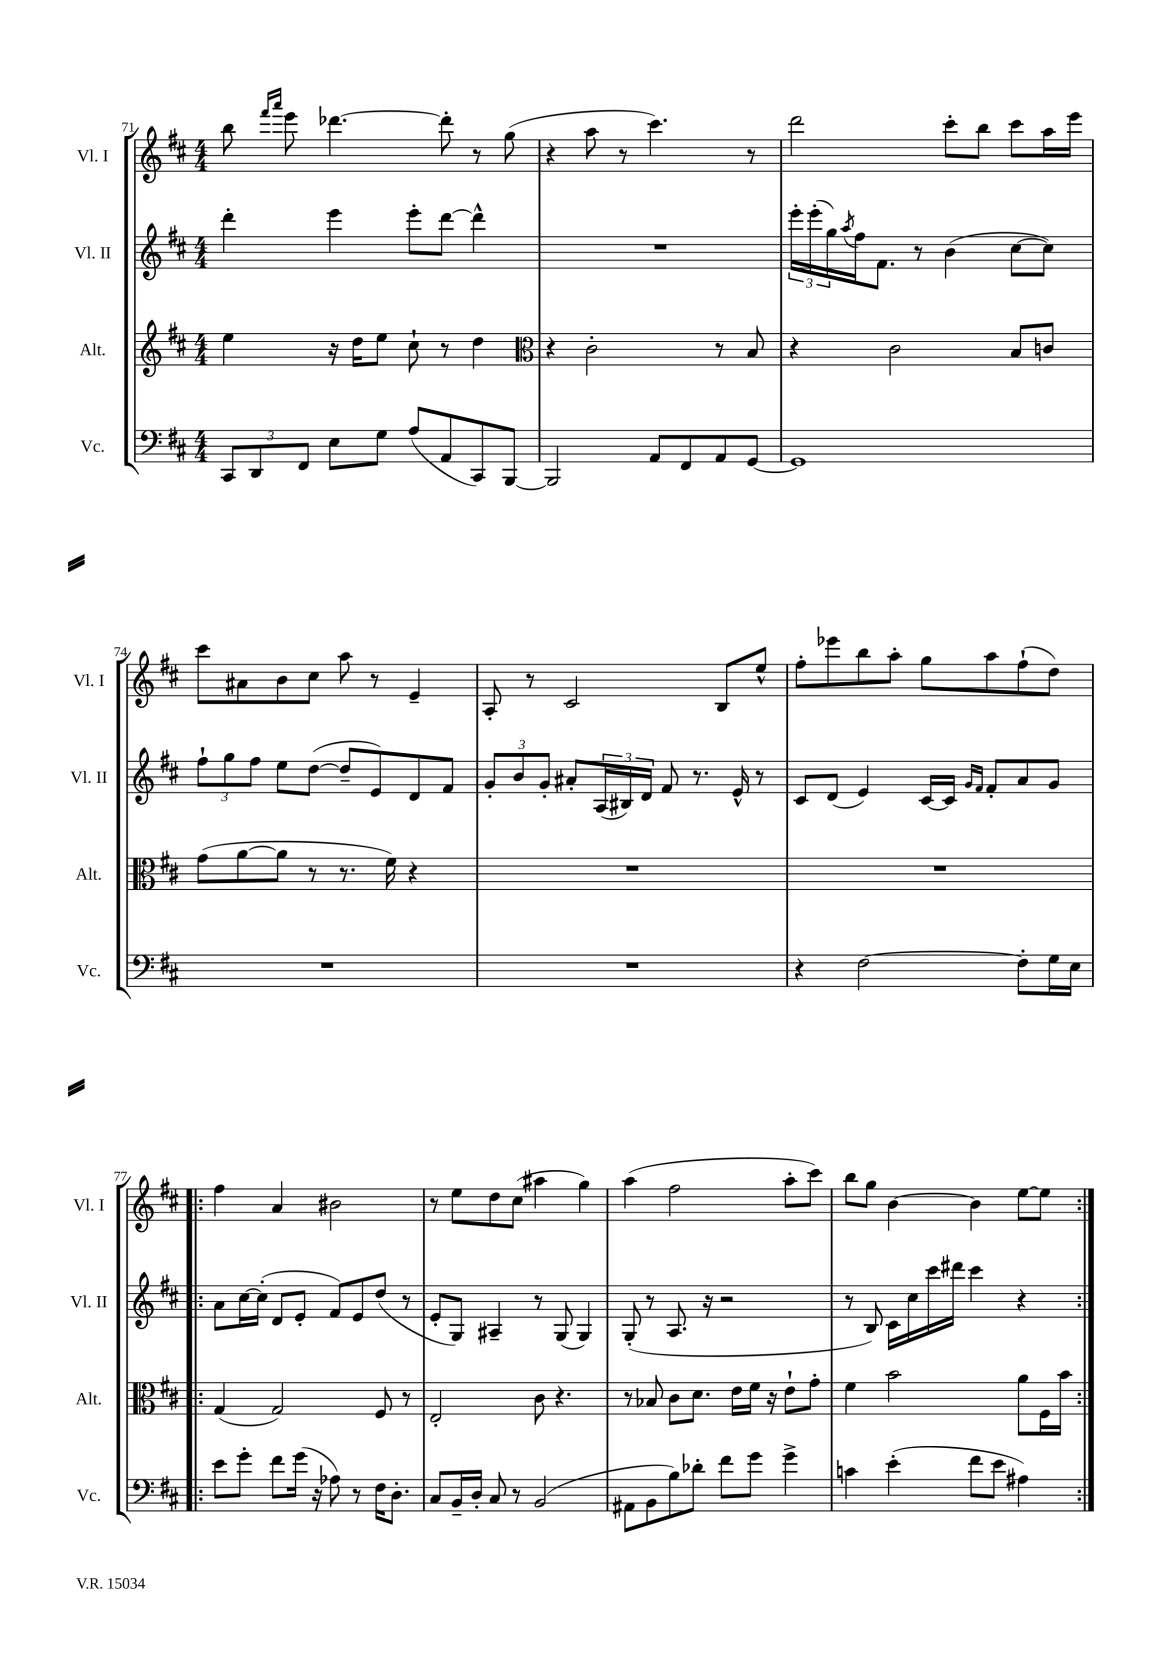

**kern	**kern	**kern	**kern
*part4	*part3	*part2	*part1
*staff4	*staff3	*staff2	*staff1
*I"Vc.	*I"Alt.	*I"Vl. II	*I"Vl. I
*I'Vc.	*I'Alt.	*I'Vl. II	*I'Vl. I
*clefF4	*clefG2	*clefG2	*clefG2
*k[f#c#]	*k[f#c#]	*k[f#c#]	*k[f#c#]
*M4/4	*M4/4	*M4/4	*M4/4
=71	=71	=71	=71
12CC#/L	4ee\	4ddd'\	8bb\
12DD/	.	.	.
.	.	.	16qqfff#/LL
.	.	.	16qqaaa/JJ
.	.	.	8eee\
12FF#/J	.	.	.
8E\L	16r	4eee\	[4.ddd-X\
.	16dd\KL	.	.
8G\J	8ee\J	.	.
(8A/L	8cc#`\	8eee'\L	.
8AA/	8r	[8ddd\J	8ddd-'\]
8CC#/)	4dd\	4ddd^^\]	8r
[8BBB/J	.	.	(8gg\
=72	=72	=72	=72
*	*clefC3	*	*
2BBB/]	4r	1r	4r
.	2c#'\	.	8aa\
.	.	.	8r
8AA/L	.	.	4.ccc#\)
8FF#/	.	.	.
8AA/	8r	.	.
[8GG/J	8B/	.	8r
=73	=73	=73	=73
1GG]	4r	24eee'\LL	2ddd\
.	.	(24eee'\	.
.	.	24gg\)	.
.	.	8qaa/	.
.	.	16ff#\J	.
.	.	8.f#\J	.
.	2c#\	.	.
.	.	8r	.
.	.	(4b\	8ccc#'\L
.	.	.	8bb\J
.	8B/L	[8cc#\L	8ccc#\L
.	8cn/J	8cc#\J])	16aa\L
.	.	.	16eee\JJ
!!LO:LB:g=z
=74	=74	=74	=74
1r	(8g\L	12ff#`\L	8ccc#\L
.	.	12gg\	.
.	[8a\	.	8a#X\
.	.	12ff#\J	.
.	8a\J]	8ee\L	8b\
.	8r	([8dd\J	8cc#\J
.	8.r	8dd~/L]	8aa\
.	.	8e/)	8r
.	16f#\)	.	.
.	4r	8d/	4e~/
.	.	8f#/J	.
=75	=75	=75	=75
1r	1r	12g'/L	8A'/
.	.	12b/	.
.	.	.	8r
.	.	12g'/J	.
.	.	8a#X'/L	2c#/
.	.	(24A/L	.
.	.	24B#X/)	.
.	.	24d/JJ	.
.	.	8f#/	.
.	.	8.r	.
.	.	.	8B/L
.	.	16e^^/	.
.	.	8r	8ee^^/J
=76	=76	=76	=76
4r	1r	8c#/L	8ff#'\L
.	.	(8d/J	8eee-X\
[2F#\	.	4e/)	8bb\
.	.	.	8aa'\J
.	.	[16c#/LL	8gg\L
.	.	16c#/JJ]	.
.	.	16qqg/LL	.
.	.	16qqf#/JJ	.
.	.	8f#'/L	8aa\
8F#'\L]	.	8a/	(8ff#`\
16G\L	.	8g/J	8dd\J)
16E\JJ	.	.	.
!!LO:LB:g=z
=77!|:	=77!|:	=77!|:	=77!|:
8e\L	(4G/	8a\L	4ff#\
8g'\J	.	[16cc#\L	.
.	.	(16cc#'\JJ]	.
8f#\L	2G/)	8d/L	4a/
(16g\Jk	.	8e'/J	.
16r	.	.	.
8A-X\)	.	8f#/L)	2b#X\
8r	.	8e/	.
16F#\KL	8F#/	(8dd/J	.
8.D'\J	.	.	.
.	8r	8r	.
=78	=78	=78	=78
8C#/L	2E'/	8e'/L	8r
16BB~/L	.	8G/J)	8ee\L
16D'/JJ	.	.	.
8C#/	.	4A#X~/	8dd\
8r	.	.	(8cc#\J
(2BB/	8c#\	8r	4aa#X\
.	4.r	(8G/	.
.	.	4G/)	4gg\)
=79	=79	=79	=79
8AA#X\L	8r	(8G'/	(4aa\
8BB\	8B-X/	8r	.
8B\)	8c#\L	8.A/	2ff#\
8d-X'\J	8.d\J	.	.
.	.	16r	.
8f#\L	.	2r	.
.	16e\LL	.	.
8g\J	16f#\JJ	.	.
.	16r	.	.
4g^\	8e`\L	.	8aa'\L
.	8g'\J	.	8ccc#\J)
=80	=80	=80	=80
4cn\	4f#\	8r	8bb\L
.	.	8B/)	8gg\J
(4e'\	2b\	16c#\LL	[4b\
.	.	16cc#\	.
.	.	16ccc#\	.
.	.	16ddd#X\JJ	.
8f#\L	.	4ccc#\	4b\]
8e\J	.	.	.
4A#X\)	8a\L	4r	[8ee\L
.	16F#\L	.	8ee\J]
.	16b\JJ	.	.
=:|!	=:|!	=:|!	=:|!
*-	*-	*-	*-
